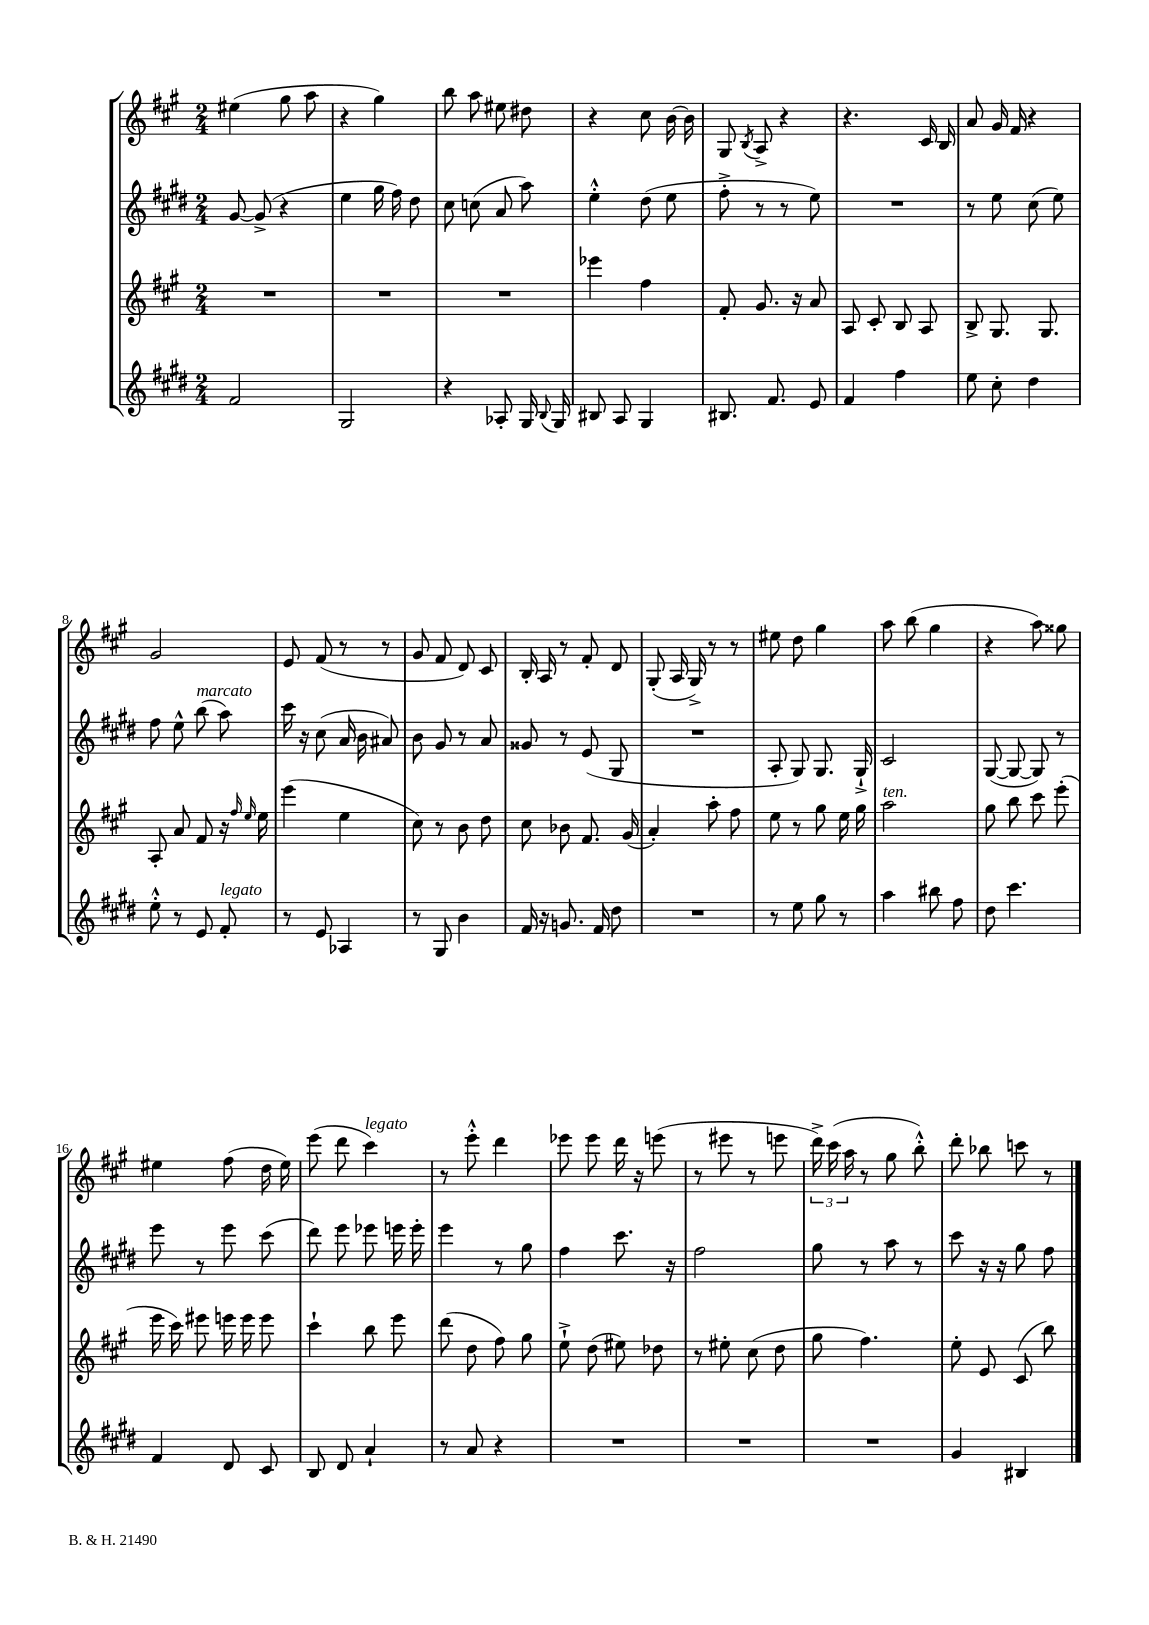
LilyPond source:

<<
\new StaffGroup <<
\new Staff = "s0" {
    \clef treble \key a \major \numericTimeSignature \time 2/4
    \autoBeamOff eis''4( gis''8 a''8 |
    r4 gis''4) |
    b''8 a''8 eis''8 dis''8 |
    r4 cis''8 b'16~ b'16 |
    gis8 \acciaccatura { b8 } a8-> r4 |
    r4. cis'16 b16 |
    a'8 gis'16 fis'16 r4 |
    gis'2 |
    e'8 fis'8( r8 r8 |
    gis'8 fis'8 d'8) cis'8 |
    b16-. a16 r8 fis'8-. d'8 |
    gis8-.( a16 gis16->) r8 r8 |
    eis''8 d''8 gis''4 |
    a''8 b''8( gis''4 |
    r4 a''8) gisis''8 |
    eis''4 fis''8( d''16 eis''16) |
    e'''8( d'''8 cis'''4^\markup { \italic "legato" }) |
    r8 e'''8-.-^ d'''4 |
    ees'''8 ees'''8 d'''16 r16 e'''8( |
    r8 eis'''8 r8 e'''8 |
    \tuplet 3/2 { d'''16->) cis'''16( a''16 } r8 gis''8 b''8-.-^) |
    d'''8-. bes''8 c'''8 r8 \bar "|." |
}
\new Staff = "s1" {
    \clef treble \key e \major \numericTimeSignature \time 2/4
    \autoBeamOff gis'8~ gis'8->( r4 |
    e''4 gis''16 fis''16) dis''8 |
    cis''8 c''8( a'8 a''8) |
    e''4-.-^ dis''8( e''8 |
    fis''8-.-> r8 r8 e''8) |
    R2 |
    r8 e''8 cis''8( e''8) |
    fis''8 e''8-^ b''8^\markup { \italic "marcato" }( a''8) |
    cis'''16 r16 cis''8( a'16 b'16 ais'8) |
    b'8 gis'8 r8 a'8 |
    gisis'8 r8 e'8( gis8 |
    R2 |
    a8-. gis8) gis8. gis16-!-> |
    cis'2 |
    gis8~( gis8~ gis8) r8 |
    e'''8 r8 e'''8 cis'''8( |
    dis'''8) e'''8 ees'''8 e'''16 e'''16-. |
    e'''4 r8 gis''8 |
    fis''4 cis'''8. r16 |
    fis''2 |
    gis''8 r8 a''8 r8 |
    cis'''8 r16 r16 gis''8 fis''8 \bar "|." |
}
\new Staff = "s2" {
    \clef treble \key a \major \numericTimeSignature \time 2/4
    \autoBeamOff R2 |
    R2 |
    R2 |
    ees'''4 fis''4 |
    fis'8-. gis'8. r16 a'8 |
    a8 cis'8-. b8 a8 |
    b8-> gis8. gis8. |
    a8-. a'8 fis'8 r16 \grace { fis''16 e''16 } e''16 |
    e'''4( e''4 |
    cis''8) r8 b'8 d''8 |
    cis''8 bes'8 fis'8. gis'16( |
    a'4-.) a''8-. fis''8 |
    e''8 r8 gis''8 e''16 gis''16 |
    a''2^\markup { \italic "ten." } |
    gis''8 b''8 cis'''8 e'''8-.( |
    e'''16 cis'''16) eis'''8 e'''16 e'''16 e'''8 |
    cis'''4-! b''8 e'''8 |
    d'''8( d''8 fis''8) gis''8 |
    e''8-!-> d''8( eis''8) des''8 |
    r8 eis''8-. cis''8( d''8 |
    gis''8 fis''4.) |
    e''8-. e'8 cis'8( b''8) \bar "|." |
}
\new Staff = "s3" {
    \clef treble \key e \major \numericTimeSignature \time 2/4
    \autoBeamOff fis'2 |
    gis2 |
    r4 aes8-. gis16 \appoggiatura { b8 } gis16 |
    bis8 a8 gis4 |
    bis8. fis'8. e'8 |
    fis'4 fis''4 |
    e''8 cis''8-. dis''4 |
    e''8-.-^ r8 e'8 fis'8-.^\markup { \italic "legato" } |
    r8 e'8 aes4 |
    r8 gis8 b'4 |
    fis'16 r16 g'8. fis'16 dis''8 |
    R2 |
    r8 e''8 gis''8 r8 |
    a''4 bis''8 fis''8 |
    dis''8 cis'''4. |
    fis'4 dis'8 cis'8 |
    b8 dis'8 a'4-! |
    r8 a'8 r4 |
    R2 |
    R2 |
    R2 |
    gis'4 bis4 \bar "|." |
}
>>
>>
